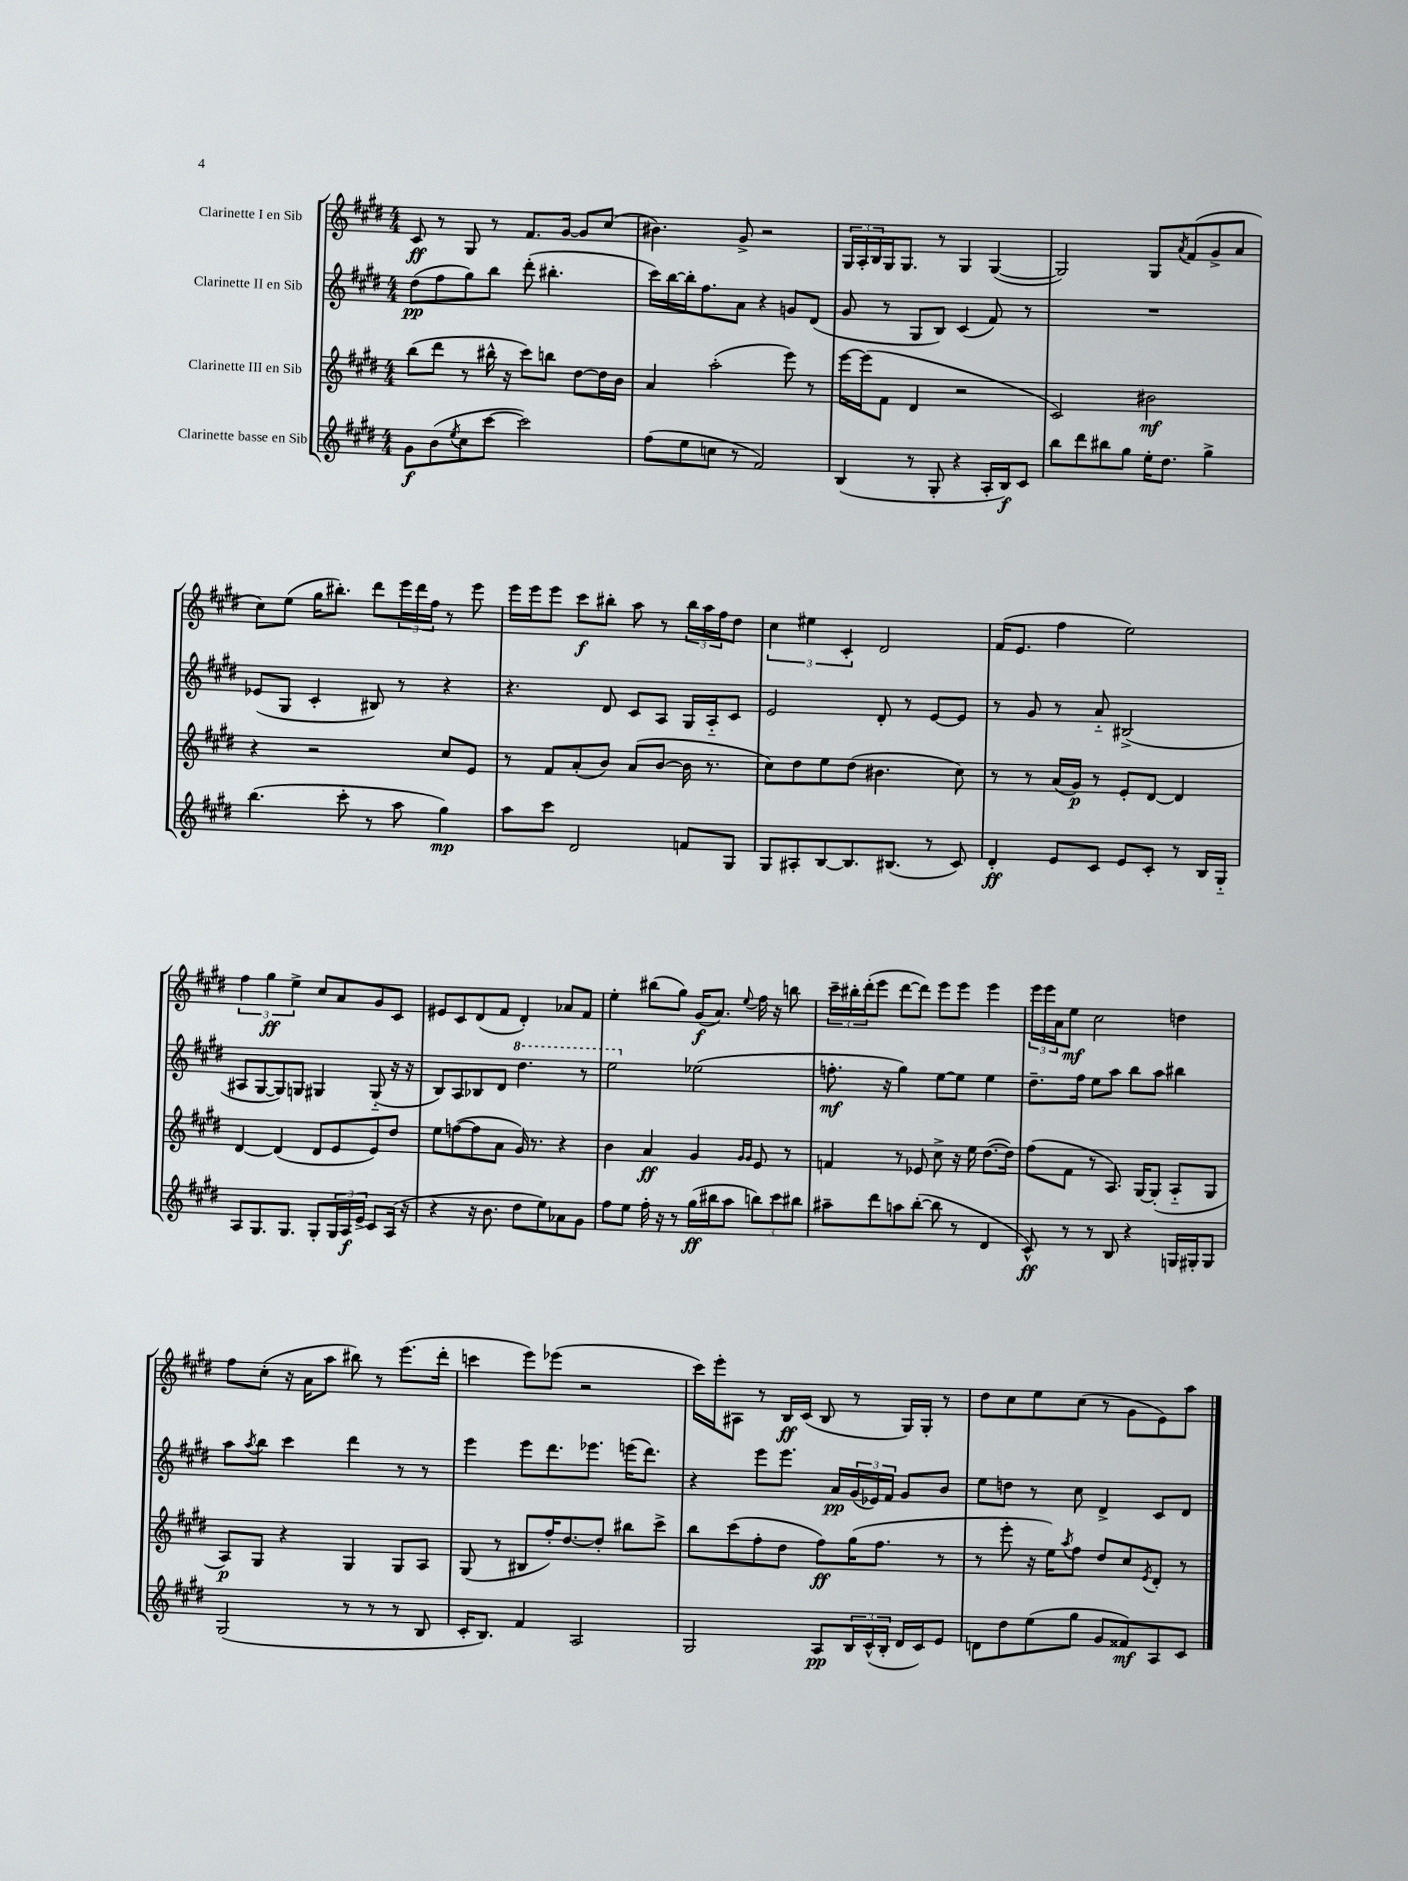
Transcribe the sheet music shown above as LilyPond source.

<<
\new StaffGroup <<
\new Staff = "s0" \with { instrumentName = "Clarinette I en Sib" } {
    \clef treble \key e \major \numericTimeSignature \time 4/4
    cis'8\ff r8 gis8 r8 fis'8. gis'16~ gis'8 cis''8( |
    bis'4.) gis'8-> r2 |
    \tuplet 3/2 { gis16 a16-. b16 } gis16 gis8. r8 gis4 gis4~( |
    gis2) gis8 \acciaccatura { a'8 } fis'8( gis'8-> a'8 |
    cis''8) e''8( gis''16 bis''8.-.) dis'''8 \tuplet 3/2 { e'''16 dis'''16 fis''16 } r8 e'''8 |
    e'''16 e'''16 e'''8 cis'''8\f bis''8-. a''8 r8 \tuplet 3/2 { bis''16 a''16 fis''16 } dis''8 |
    \tuplet 3/2 { cis''4 eis''4 cis'4-. } dis'2 |
    fis'16( e'8. fis''4 e''2) |
    \tuplet 3/2 { fis''4 gis''4\ff e''4-> } cis''8 a'8 gis'8 cis'8 |
    eis'8 cis'8 dis'8( fis'8 dis'4-.) aes'8 fis'8 |
    e''4-. bis''8( gis''8) gis'16\f( a'8.) \appoggiatura { e''8 } fis''16 r16 b''8 |
    \tuplet 3/2 { cis'''16-- bis''16-. dis'''16-.( } e'''8 dis'''8~ dis'''8) e'''8 e'''8 e'''4 |
    \tuplet 3/2 { e'''16 e'''16 a'16 } e''8\mf cis''2 d''4 |
    fis''8 cis''8-.( r16 a'16 a''8 bis''8) r8 e'''8.( dis'''16-. |
    c'''4 e'''8) ees'''8( r2 |
    cis'''16) e'''16-. ais8 r8 b16\ff cis'16( b8 r8 gis16) gis16-. r8 |
    dis''8 cis''8 e''8 cis''8( r8 gis'8 e'8) a''8 \bar "|." |
}
\new Staff = "s1" \with { instrumentName = "Clarinette II en Sib" } {
    \clef treble \key e \major \numericTimeSignature \time 4/4
    dis''8\pp( fis''8 gis''8) b''8 dis'''8-.( bis''4.-. |
    cis'''16) b''16~ b''16-. fis''8. a'8 r4 g'8 dis'8( |
    gis'8 r8 gis8 b8) cis'4( fis'8) r8 |
    R1 |
    ees'8( gis8 cis'4-. bis8) r8 r4 |
    r4. dis'8 cis'8 a8 gis16 a16-_ cis'8 |
    e'2 dis'8-. r8 e'8~ e'8 |
    r8 gis'8 r8 a'8-_ bis2->( |
    ais8 gis8~ gis8) g8 gis4 gis8-_( r16 r16 |
    b8) a8 bes8 dis'8 \ottava #1 dis'''4. r8 |
    e'''2 \ottava #0 ees''2( |
    f''8.-.\mf r16 gis''4) e''8~ e''8 e''4 |
    dis''8.-- fis''16 e''8 a''8 b''8 a''8 bis''4 |
    a''8 \acciaccatura { a''8 } b''8 cis'''4 dis'''4 r8 r8 |
    e'''4 e'''8 dis'''8. ees'''8. e'''16( dis'''8.) |
    r4 e'''8 e'''8. a'16\pp \tuplet 3/2 { gis'16( ees'16) fis'16 } gis'8 b'8 |
    e''8 d''8 r8 cis''8 dis'4-> cis'8 dis'8 \bar "|." |
}
\new Staff = "s2" \with { instrumentName = "Clarinette III en Sib" } {
    \clef treble \key e \major \numericTimeSignature \time 4/4
    b''8( dis'''8 r8 bis''16-^ r16 cis'''8) b''8 dis''8~ dis''16 b'16 |
    a'4 a''2-.( e'''8) r8 |
    e'''16~ e'''16( fis'8 dis'4 r2 |
    cis'2) bis'2\mf |
    r4 r2 cis''8 e'8 |
    r8 fis'8 a'8-.( b'8) a'8( b'8~ b'16 r8. |
    cis''8) dis''8 e''8 dis''8( bis'4. cis''8) |
    r8 r8 a'16( gis'16\p) r8 e'8-. dis'8~ dis'4 |
    dis'4~ dis'4( dis'8 e'8 e'8) dis''8 |
    e''8 f''8~( f''8 a'8 gis'16) r8. r4 |
    b'4 a'4\ff gis'4 \grace { gis'16 gis'16 } e'8 r8 |
    f'4 r8 ees'8 cis''8-> r16 e''16 dis''8.~( dis''16) |
    fis''8( fis'8 r8 a8.) gis16~ gis8-.( a8-_ gis8 |
    a8\p) gis8 r4 gis4 gis8 a8 |
    gis8( r8 bis8 fis''16-.) dis''8.~ dis''8-. bis''8 cis'''8-> |
    b''8 cis'''8( fis''8-. dis''8 fis''8\ff) gis''16( fis''8. r8 |
    r8 e'''8-. r16 e''16) \acciaccatura { a''8 } fis''8 dis''8 cis''8 \acciaccatura { e'8 } dis'8-. r8 \bar "|." |
}
\new Staff = "s3" \with { instrumentName = "Clarinette basse en Sib" } {
    \clef treble \key e \major \numericTimeSignature \time 4/4
    gis'8\f b'8( \acciaccatura { e''8 } cis''8 cis'''8~ cis'''2) |
    fis''8( e''8 c''8 r8 fis'2) |
    b4( r8 gis8-. r4 a16-. b16\f) cis'8 |
    b''8 dis'''8 bis''8 gis''8 e''16-. dis''8. gis''4-> |
    b''4.( cis'''8-. r8 a''8 gis''4\mp) |
    a''8 cis'''8 dis'2 f'8 gis8 |
    gis8 ais8-. b8~ b8. bis8.( r8 cis'8) |
    dis'4-.\ff e'8 cis'8 e'8 cis'8-. r8 b16 gis16-_ |
    a8 gis8. gis8. gis8-. \tuplet 3/2 { gis16 a16\f e'16-> } cis'8 a16( r16 |
    r4 r16 b'8. dis''8 e''8) aes'8 gis'8 |
    fis''8 e''8 fis''16-. r16 r8 gis''16\ff( bis''16 a''8 \tuplet 3/2 { b''8) cis'''8 bis''8 } |
    ais''8-- dis'''8 a''8 b''8~-.( b''8 r8 dis'4 |
    cis'8-^\ff) r8 r8 b8 r4 g16 gis16-. gis8 |
    gis2( r8 r8 r8 b8 |
    cis'16-. b8.) fis'4 a2 |
    gis2 a8\pp \tuplet 3/2 { b16 cis'16-^( b16-. } dis'16 cis'16) e'8 |
    d'8 dis''8 e''8( gis''8 gis'8 fisis'8\mf) a8 cis'8 \bar "|." |
}
>>
>>
\layout { \context { \Score \remove "Bar_number_engraver" } }
